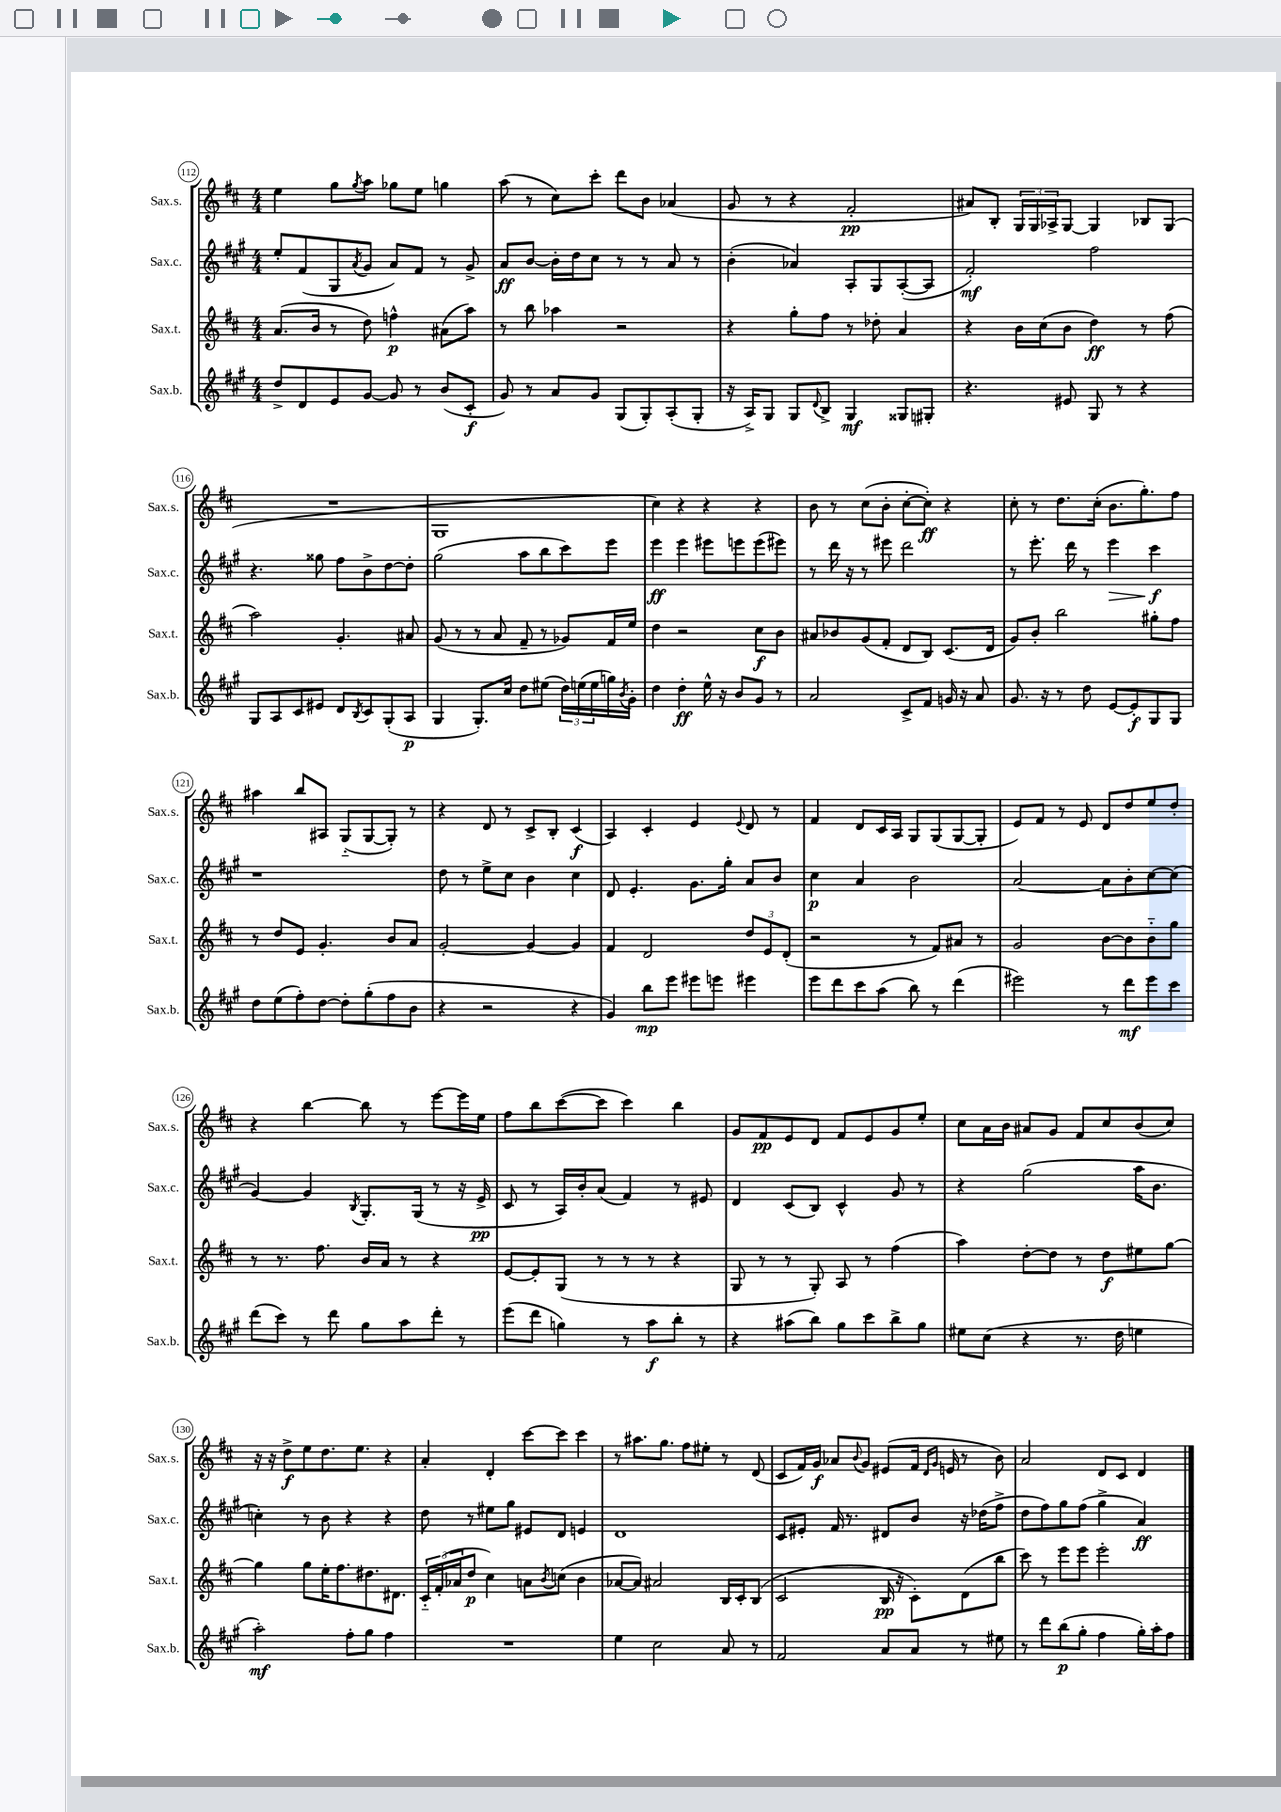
<<
\new StaffGroup <<
\new Staff = "s0" \with { instrumentName = "Sax.s." shortInstrumentName = "Sax.s." } {
    \clef treble \key d \major \numericTimeSignature \time 4/4
    e''4 g''8 \acciaccatura { g''8 } a''8 ges''8 e''8 g''4 |
    a''8( r8 cis''8) cis'''8-. d'''8 b'8 aes'4( |
    g'8 r8 r4 fis'2-.\pp |
    ais'8) b8-. \tuplet 3/2 { g16 g16 aes16-> } g8~ g4 bes8 g8( |
    R1 |
    g1 |
    cis''4) r4 r4 r4 |
    b'8 r8 cis''8( b'8-. cis''8~-. cis''8-.\ff) r4 |
    cis''8-. r8 d''8. cis''16-.( b'8. g''8.-.) fis''8 |
    ais''4 b''8 ais8 g8-_( g8~ g8-.) r8 |
    r4 d'8 r8 cis'8-> b8-. cis'4\f( |
    a4) cis'4-. e'4 \appoggiatura { e'8 } d'8 r8 |
    fis'4 d'8 cis'16 a16 g8 g8( g8~ g8-. |
    e'8) fis'8 r8 e'8 d'8 d''8 e''8 d''8-. |
    r4 b''4~ b''8 r8 e'''8~ e'''16 e''16 |
    fis''8 b''8 cis'''8~( cis'''8 cis'''4) b''4 |
    g'8 fis'8\pp e'8 d'8 fis'8 e'8 g'8 e''8-. |
    cis''8 a'16 b'16 ais'8 g'8 fis'8 cis''8 b'8( cis''8) |
    r16 r16 d''8->\f e''8 d''8. e''8. r4 |
    a'4-. d'4-. cis'''8~ cis'''8 cis'''4 |
    r8 ais''8. g''8. fis''8 eis''8-. r8 d'8( |
    cis'8 fis'16) g'16\f aes'8 \appoggiatura { b'8 } g'8 eis'8( fis'16 \grace { d'16 g'16 } e'16 r8 b'8) |
    a'2 d'8 cis'8 d'4 \bar "|." |
}
\new Staff = "s1" \with { instrumentName = "Sax.c." shortInstrumentName = "Sax.c." } {
    \clef treble \key a \major \numericTimeSignature \time 4/4
    e''8-. fis'8( gis8 \acciaccatura { a'8 } gis'8 a'8) fis'8 r8 gis'8-> |
    a'8\ff b'8~ b'16-. d''16 cis''8 r8 r8 a'8 r8 |
    b'4-.( aes'4) a8-. gis8 a8~-.( a8 |
    fis'2-.\mf) fis''2 |
    r4. gisis''8 fis''8 b'8-> d''8~ d''8-. |
    gis''2( a''8 b''8 cis'''8) e'''8 |
    e'''4\ff e'''4 eis'''8 e'''8 e'''8( eis'''8) |
    r8 d'''16 r16 r8 eis'''8 d'''2 |
    r8 e'''8.-. d'''16 r8 e'''4\> cis'''4\f\! |
    r1 |
    d''8 r8 e''8-> cis''8 b'4 cis''4 |
    d'8 e'4.-. gis'8. gis''16-. a'8 b'8 |
    cis''4\p a'4 b'2 |
    a'2~ a'8 b'8-. cis''8~ cis''8( |
    gis'4~) gis'4 \acciaccatura { b8 } gis8.-. gis16( r8 r16 e'16->\pp |
    cis'8 r8 a16) b'16-. a'8( fis'4) r8 eis'8 |
    d'4 cis'8( b8) cis'4-^ gis'8 r8 |
    r4 gis''2( a''16 b'8. |
    c''4-.) r8 b'8 r4 r4 |
    d''8 r8 eis''8 gis''8 eis'8 d'8 e'4 |
    d'1 |
    cis'8 eis'8-. fis'16 r8. dis'8 b'8 r16 des''16( fis''8-> |
    d''8 fis''8) gis''8 fis''8( gis''4-> a'4\ff) \bar "|." |
}
\new Staff = "s2" \with { instrumentName = "Sax.t." shortInstrumentName = "Sax.t." } {
    \clef treble \key d \major \numericTimeSignature \time 4/4
    a'8.( b'16 r8 d''8) f''4-^\p ais'8( a''8) |
    r8 b''8 aes''4 r2 |
    r4 g''8-. fis''8 r8 des''8-. a'4 |
    r4 b'16 cis''16( b'8 d''4\ff) r8 fis''8( |
    a''2) g'4.-. ais'8 |
    g'8( r8 r8 a'8 fis'8-- r8 ges'8) fis'16 e''16 |
    d''4 r2 cis''8\f b'8 |
    ais'8 bes'8 g'8( fis'8-. d'8 b8) cis'8.( d'16 |
    g'8) b'8-. b''2 gis''8-. fis''8 |
    r8 d''8 e'8 g'4.-. b'8 a'8 |
    g'2~-. g'4~ g'4 |
    fis'4 d'2 \tuplet 3/2 { d''8 e'8 d'8-.( } |
    r2 r8 fis'8) ais'8 r8 |
    g'2 b'8~ b'8 b'8-_ g''8 |
    r8 r8. fis''8. b'16 a'16 r8 r4 |
    e'8~ e'8-. g8( r8 r8 r8 r4 |
    g8 r8 r8 g8-.) a8 r8 fis''4( |
    a''4) d''8~-. d''8 r8 d''8\f eis''8 g''8~ |
    g''4 g''8 e''16-. fis''8. dis''8. dis'8. |
    \tuplet 3/2 { cis'16-_ fis'16-.( aes'16 } d''8\p cis''4) a'8 \acciaccatura { b'8 } c''8( b'4 |
    aes'8~ aes'8) ais'2 b16 cis'16-. b8( |
    cis'2 b16\pp r16 cis'8-.) d'8( b''8 |
    cis'''8) r8 e'''8 e'''8 e'''2-. \bar "|." |
}
\new Staff = "s3" \with { instrumentName = "Sax.b." shortInstrumentName = "Sax.b." } {
    \clef treble \key a \major \numericTimeSignature \time 4/4
    d''8-> d'8 e'8 gis'8~ gis'8 r8 b'8( cis'8-.\f |
    gis'8) r8 a'8 gis'8 gis8( gis8-.) a8-.( gis8-. |
    r16 a16->) gis8 gis8 \appoggiatura { d'8 } b8-> gis4\mf gisis8 gis8-. |
    r4. eis'8 gis8 r8 r4 |
    gis8 a8 cis'8 eis'8 d'8 \acciaccatura { b8 } cis'8 gis8-.( a8\p |
    gis4 gis8.-.) cis''16 d''8 eis''8( \tuplet 3/2 { d''16) e''16( e''16 } g''16) \acciaccatura { b'8 } gis'16-. |
    d''4 d''4-.\ff e''16-^ r16 b'8 gis'8 r8 |
    a'2 cis'8-> fis'8 g'16 r16 a'8 |
    gis'8. r16 r8 d''8 e'8~ e'8-.\f gis8 gis8 |
    d''8 e''8( fis''8-.) d''8~ d''8-. gis''8-.( fis''8 b'8 |
    r4 r2 r4 |
    gis'4) b''8\mp e'''8 eis'''8 e'''8 eis'''4 |
    e'''8 d'''8 cis'''8 a''8( b''8) r8 d'''4( |
    eis'''2) r8 d'''8\mf eis'''8 cis'''8 |
    d'''8( cis'''8) r8 d'''8 gis''8 a''8 d'''8-. r8 |
    e'''8( d'''8 g''4) r8 a''8\f b''8-. r8 |
    r4 ais''8( b''8) gis''8 cis'''8 b''8-> gis''8 |
    eis''8 cis''8( r4 r8. d''16 e''4 |
    a''2-.\mf) fis''8-. gis''8 fis''4 |
    R1 |
    e''4 cis''2 a'8 r8 |
    fis'2 a'8 a'8 r8 eis''8 |
    r8 d'''8 b''8\p( gis''8-. fis''4 gis''16-.) a''16-. fis''8 \bar "|." |
}
>>
>>
\layout { \context { \Score currentBarNumber = #112 \override BarNumber.stencil = #(make-stencil-circler 0.1 0.3 ly:text-interface::print) } }
